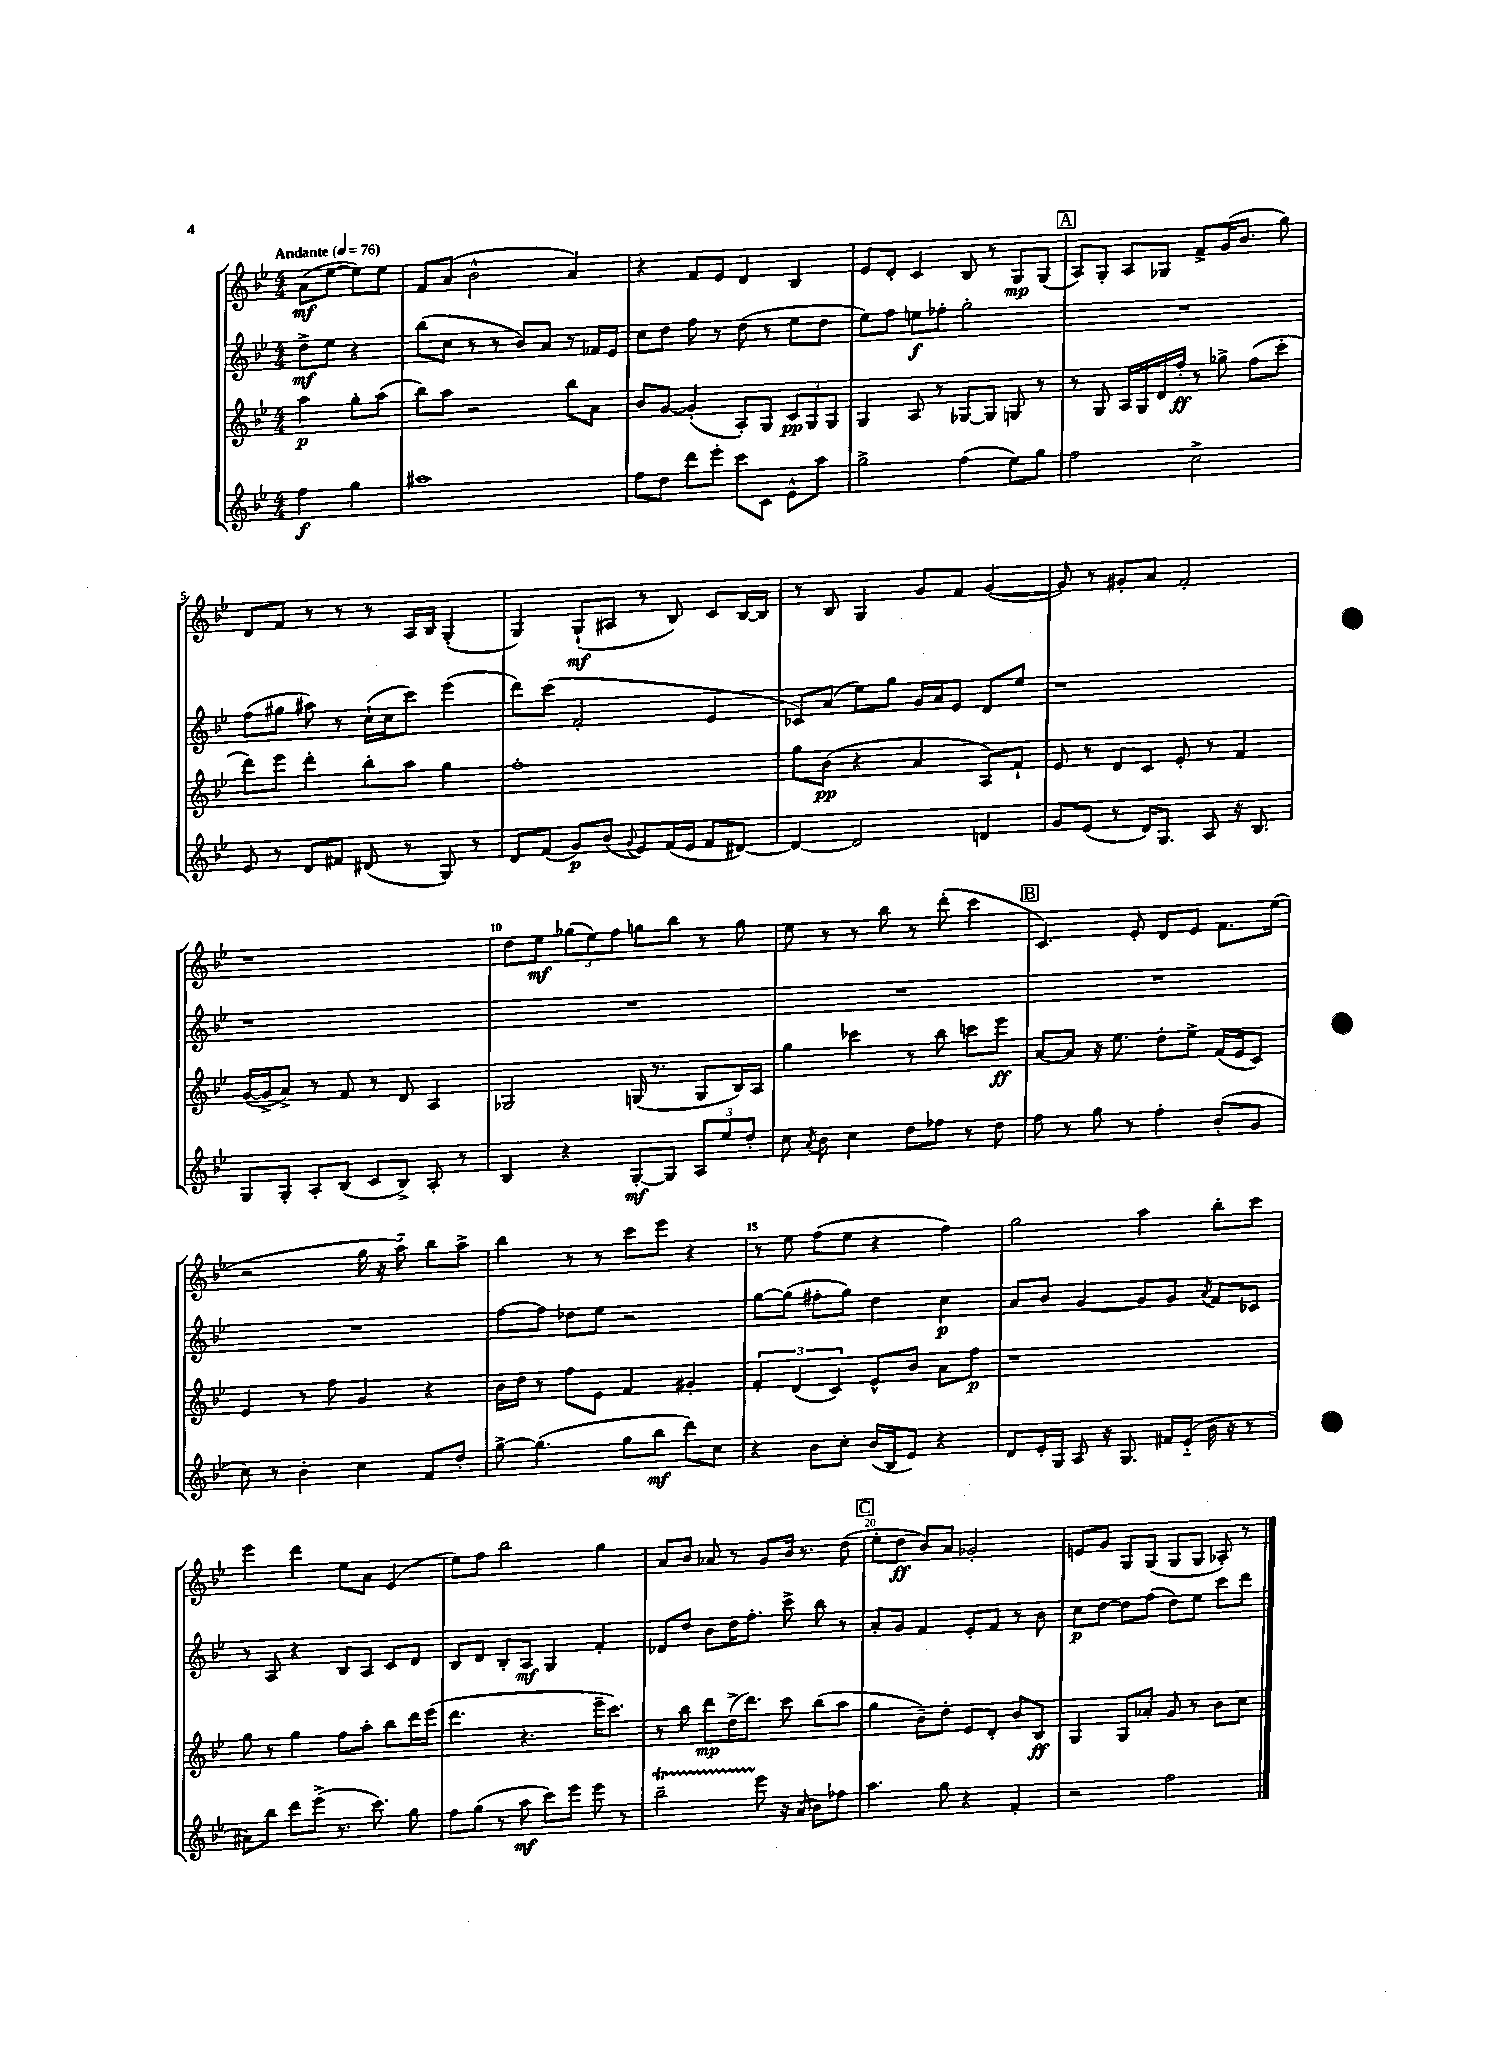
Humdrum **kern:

**kern	**kern	**kern	**kern
*staff4	*staff3	*staff2	*staff1
*clefG2	*clefG2	*clefG2	*clefG2
*k[b-e-]	*k[b-e-]	*k[b-e-]	*k[b-e-]
*M4/4	*M4/4	*M4/4	*M4/4
*MM76	*MM76	*MM76	*MM76
4ff\	4aa\	8dd^\L	(8a\L
.	.	8ee-\J	[8ee-\J
4gg\	8gg'\L	4r	8ee-\]L)
.	(8aa\J	.	8ee-\J
=	=	=	=
1aa#	8bb-\L)	(8bb-\L	8f/L
.	8aa\J	8cc\J	(8a/J
.	2r	8r	2b-^^\
.	.	8r	.
.	.	8b-/L)	.
.	.	8a/J	.
.	8bb-\L	8r	4a/)
.	8a\J	16f-/LL	.
.	.	16e-/JJ	.
=	=	=	=
8ff\L	8b-/L	8cc\L	4r
8dd\J	[8g/J	8dd\J	.
8ddd\L	(4g'/]	8ff\	8f/L
8eee-'\J	.	8r	8e-/J
8ccc\L	8A'/L)	(8dd\	4d/
8c\J	8G/J	8r	.
8e-^^\L	12c/L	8ee-\L	4B-/
.	12G/	.	.
8aa\J	.	8dd\J	.
.	12G/J	.	.
=	=	=	=
2gg^\	4G/	8ee-\L)	8e-/L
.	.	8ff\J	8d'/J
.	8A/	8ee\L	4c/
.	8r	8ff-'\J	.
(4ff\	[8G-/L	2gg'\	8B-/
.	8G-/]J	.	8r
8ee-\L)	8G/	.	8G/L
8gg\J	8r	.	(8G/J
=	=	=	=
2ff\	8r	1r	8A/L)
.	8G/	.	8G'/J
.	16A/LL	.	8A/L
.	16G/	.	.
.	16d/	.	8G-/J
.	16ff'/JJ	.	.
2cc^\	8r	.	8f^/L
.	8gg-^\	.	(16g/K
.	.	.	8.b-/J
.	(8ff\L	.	.
.	8ccc'\J	.	8gg\)
=	=	=	=
8e-/	8ddd\L)	(8ff\L	8d/L
8r	8eee-\J	8gg#\J	8f/J
8d/L	4ddd'\	8aa#\)	8r
8f#/J	.	8r	8r
(8d#/	8bb-'\L	(16cc`\LL	8r
.	.	16cc\J	.
8r	8aa\J	8ccc\J)	16A/LL
.	.	.	16B-/JJ
8G/)	4gg\	(4eee-\	(4G'/
8r	.	.	.
=	=	=	=
8d/L	1ff'	8ddd\L)	4G/)
(8f/J	.	(8ccc\J	.
8g/L)	.	2f'/	(8G`/L
(8b-/J	.	.	8A#/J
8qqg/	.	.	.
8e-/L)	.	.	8r
(16f/L	.	.	8B-/)
16e-/JJ	.	.	.
8f/L	.	4e-/	8c/L
[8d#/J)	.	.	[16B-/L
.	.	.	16B-/]JJ
=	=	=	=
4d#/_	8gg\L	8c-/L)	8r
.	(8b-\J	(8a/J	8B-/
2d#/]	4r	8ee-\L)	4G/
.	.	8gg\J	.
.	4a/	16g/LL	8g/L
.	.	16a/J	.
.	.	8e-/J	8f/J
4d/	8A/L)	8d/L	([4g/
.	8f`/J	8ee-/J	.
=	=	=	=
8g/L	8e-/	1r	8g/])
(8e-/J	8r	.	8r
8r	8d/L	.	8g#'/L
16d/LK)	8c/J	.	8a/J
8.G/J	.	.	.
.	8e-'/	.	2f'/
8A/	8r	.	.
16r	4f/	.	.
8.B-/	.	.	.
=	=	=	=
8G/L	([16g/LL	1r	1r
.	16g^/]J	.	.
8G'/J	8a^/J)	.	.
8A'/L	8r	.	.
(8B-/J	8f/	.	.
8c/L	8r	.	.
8B-^/J)	8d/	.	.
8A'/	4A/	.	.
8r	.	.	.
=	=	=	=
4B-/	2G-/	1r	8dd\L
.	.	.	8ee-\J
4r	.	.	(12gg-\L
.	.	.	12ee-\)
.	.	.	12ff\J
[8G'/L	(16G/	.	8gg\L
.	8.r	.	.
8G/]J	.	.	8bb-\J
12A/L	8G/L	.	8r
12ee-/	.	.	.
.	16B-/L)	.	8gg\
12dd'/J	.	.	.
.	16A/JJ	.	.
=	=	=	=
8cc\	4gg\	1r	8ee-\
8qa/	.	.	.
8b-\	.	.	8r
4cc\	4ccc-\	.	8r
.	.	.	8bb-\
8dd\L	8r	.	8r
8ff-\J	8bb-\	.	(8ddd'\
8r	8ccc\L	.	4ccc\
8dd\	8eee-\J	.	.
=	=	=	=
8ff\	[8a/L	1r	4.c/)
8r	8a/]J	.	.
8gg\	16r	.	.
.	8.ee-\	.	.
8r	.	.	8e-'/
4ff'\	8dd'\L	.	8d/L
.	8ee-^\J	.	8e-/J
(8b-'/L	(16f/LL	.	8.f\L
.	16e-/J	.	.
8g/J	8c/J)	.	.
.	.	.	(16ee-\Jk
=	=	=	=
8cc\)	4e-/	1r	2r
8r	.	.	.
4b-'\	8r	.	.
.	8ff\	.	.
4cc\	4g/	.	16gg\
.	.	.	16r
.	.	.	8aa'~\)
8f/L	4r	.	8bb-\L
8dd'/J	.	.	8aa^\J
=	=	=	=
[8gg^\	16b-\LL	[8ff\L	4bb-\
.	16dd\JJ	.	.
(4.gg\]	8r	8ff\]J	.
.	8ff\L	8dd-\L	8r
.	8e-\J	8ee-\J	8r
8gg\L	4f/	2r	8ccc\L
8bb-\J	.	.	8eee-\J
8ddd\L)	4g#'/	.	4r
8cc\J	.	.	.
=	=	=	=
4r	6f'/	[8gg\L	8r
.	.	(8gg\]J	8ee-\
.	(6d/	.	.
8b-\L	.	8ff#'\L	(8ff\L
.	6c/)	.	.
8cc'\J	.	8gg\J)	8ee-\J
(16b-/LL	8e-^^/L	4dd\	4r
16B-/J	.	.	.
8e-/J)	8b-/J	.	.
4r	8a\L	4cc\	4ff\)
.	8ff\J	.	.
=	=	=	=
8d/L	1r	8a/L	2gg\
16e-'/L	.	8b-/J	.
16G/JJ	.	.	.
8A/	.	[4g/	.
16r	.	.	.
8.G/	.	.	.
.	.	8g/]L	4aa\
16f#/LL	.	8g/J	.
(16e-'~/JJ	.	.	.
.	.	8qa/	.
16b-\	.	8f/L	8bb-'\L
16r	.	.	.
8r	.	8c-/J	8ccc\J
=	=	=	=
8a#\L)	8gg\	8r	4eee-\
8bb-\J	8r	8A/	.
8ddd\L	4gg\	4r	4ddd\
(8eee-^\J	.	.	.
8.r	8ff\L	8B-/L	8ee-\L
.	8aa'\J	8A/J	8a\J
8.ccc\)	.	.	.
.	8bb-\L	8c/L	(4e-/
8gg\	16ddd\L	8d/J	.
.	(16eee-\JJ	.	.
=	=	=	=
8ff\L	4.ddd\	8B-/L	8ee-\L)
(8gg\J	.	8d/J	8ff\J
8r	.	8B-'/L	2bb-\
8aa\	4.r	8A/J	.
8ccc\L)	.	4G/	.
8eee-\J	.	.	.
8eee-\	16eee-~\LK	4f'/	4gg\
.	8.ccc\J)	.	.
8r	.	.	.
=	=	=	=
2bb-~\	8r	8d-/L	8a/L
.	8bb-\	8dd/J	8b-/J
.	8ddd\L	8b-\L	8a-/
.	(16dd^\K	16dd\K	8r
.	8.ddd\J)	8.ff'\J	.
8eee-\	.	.	8g/L
16r	8ccc\	8ccc^\	16b-/Jk
(16a/	.	.	8.r
8b-\L)	(8bb-\L	8bb-\	.
8ff-\J	8aa\J	8r	(8dd\
=	=	=	=
4.aa\	4gg\	8a'/L	8ee-'\L
.	.	8g/J	8dd\J
.	8b-~\L)	4f/	8b-/L)
8gg\	8dd'\J	.	8a/J
4r	8e-/L	8e-'/L	2g-'/
.	8d'/J	8f/J	.
4f'/	8b-/L	8r	.
.	8B-/J	8b-\	.
=	=	=	=
2r	4G/	8cc\L	8e/L
.	.	[8dd\J	8g/J
.	8G/L	8dd\]L	8G/L
.	8a-'/J	(8ff\J	(8G/J
2ff\	8g/	8dd\L)	8G/L
.	8r	8ee-\J	8G/J
.	8b-\L	8ccc\L	8A-'/)
.	8cc\J	8ddd\J	8r
==	==	==	==
*-	*-	*-	*-
